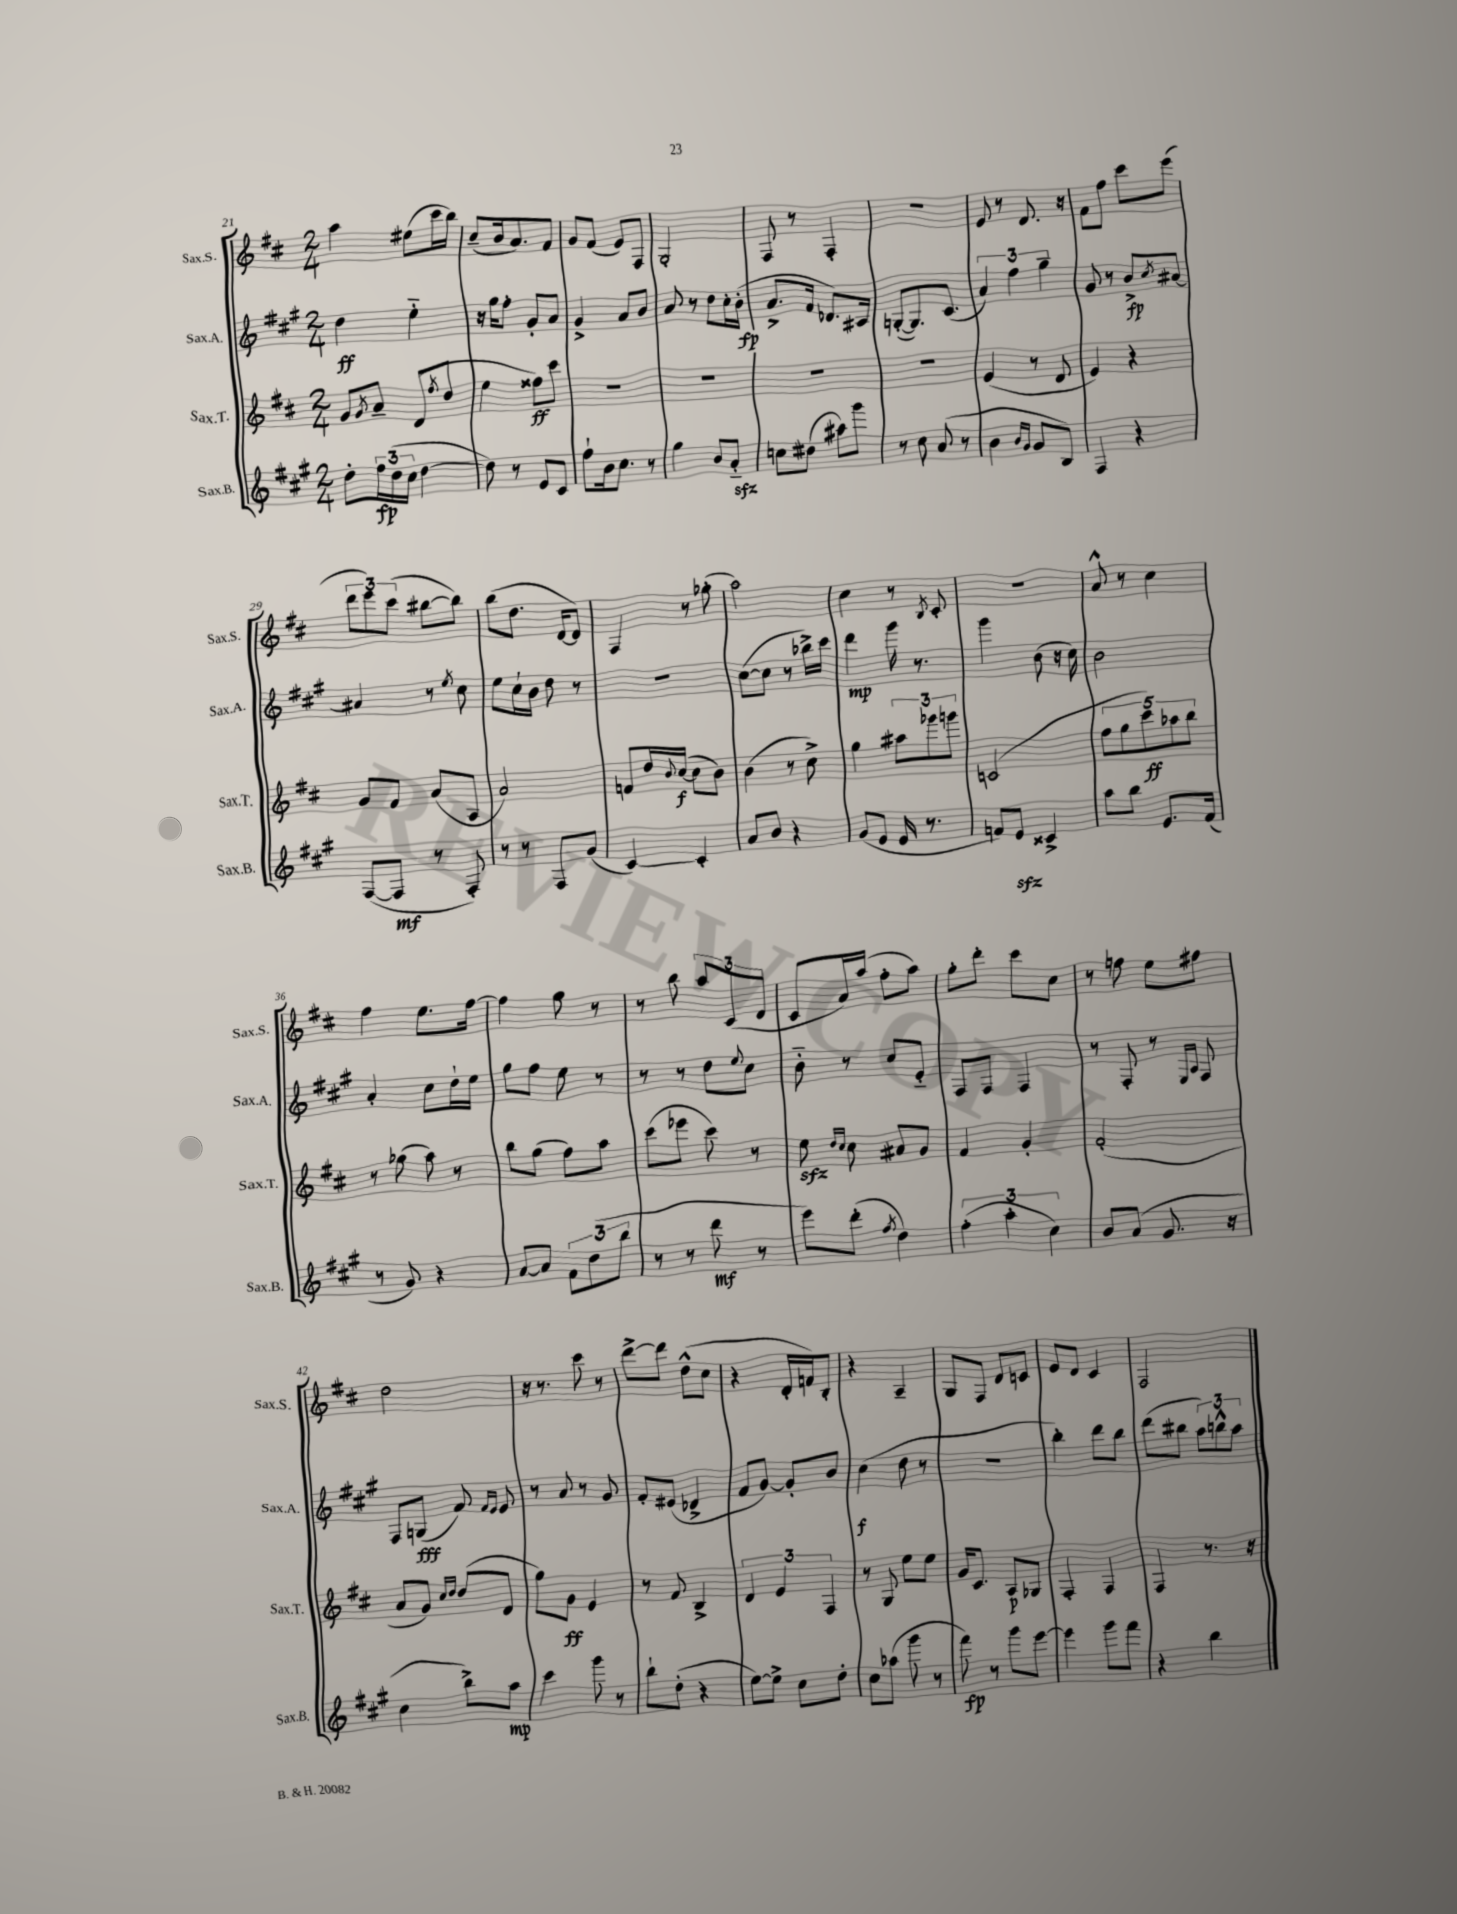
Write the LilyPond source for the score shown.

<<
\new StaffGroup <<
\new Staff = "s0" \with { instrumentName = "Sax.S." shortInstrumentName = "Sax.S." } {
    \clef treble \key d \major \numericTimeSignature \time 2/4
    a''4 eis''8( cis'''16 b''16) |
    cis''8--( b'16 a'8.) fis'8 |
    g'8 fis'8( e'8) fis8 |
    g2-. |
    fis8 r8 fis4-. |
    r2 |
    e'8 r8 d'8. r16 |
    fis'8 fis''8 cis'''8 e'''8( |
    \tuplet 3/2 { d'''8 e'''8) cis'''8( } bis''8~ bis''8) |
    b''8( d''8. d'16~ d'8) |
    fis4 r8 ges''8-.( |
    a''2) |
    cis''4 r8 \acciaccatura { b8 } cis'8-. |
    r2 |
    a'8-^ r8 cis''4 |
    fis''4 e''8. fis''16~ |
    fis''4 g''8 r8 |
    r8 b''8 \tuplet 3/2 { a''8 cis'8( d'8 } |
    cis'8 a'16) a''16( fis''8-. a''8) |
    g''8-. d'''8-. cis'''8 cis''8 |
    r8 f''8 e''8 fis''8 |
    d''2 |
    r16 r8. cis'''8 r8 |
    d'''8~-> d'''8 d''8-^( cis''8 |
    r4 d'16-. f'16) b8-. |
    r4 a4-- |
    g8 fis8 d'8 c'8 |
    e'8 d'8 cis'4 |
    fis2 \bar "|." |
}
\new Staff = "s1" \with { instrumentName = "Sax.A." shortInstrumentName = "Sax.A." } {
    \clef treble \key a \major \numericTimeSignature \time 2/4
    d''4\ff e''4-_ |
    r16 gis''16 fis''8-. gis'8-. a'8 |
    gis'4-> a'8 b'8 |
    a'8 r8 d''8 cis''16-. b'16-.\fp( |
    a'8.-> fis'16 des'8.) ais16 |
    g8~-.( g8.) cis'8.( |
    \tuplet 3/2 { a'4) fis''4 gis''4-- } |
    gis'8 r8 b'8->\fp \acciaccatura { cis''8 } ais'8~ |
    ais'4 r8 \acciaccatura { e''8 } cis''8 |
    e''8 cis''16-! b'16 d''8 r8 |
    R2 |
    cis''8~( cis''8 r8 bes''16->) cis'''16 |
    d'''4\mp gis'''16 r8. |
    gis'''4 b'8( r16 cis''16) |
    b'2 |
    a'4-. cis''8 d''16-! e''16 |
    gis''8 fis''8 e''8 r8 |
    r8 r8 d''8 \appoggiatura { e''8 } cis''8 |
    b'8-_ r8 cis''8 e'8-_ |
    fis8 fis8 fis4 |
    r8 fis8-. r8 \grace { e16 a16 } fis8 |
    fis8 g8\fff( fis'8) \grace { fis'16 e'16 } e'8 |
    r8 a'8 r8 gis'8 |
    fis'8-. eis'8( des'4-> |
    fis'8 gis'8~) gis'8-. b'8 |
    cis''4\f( d''8 r8 |
    r2 |
    b''4-.) d'''8 b''8 |
    d'''8( bis''8 \tuplet 3/2 { a''8) b''8-^ a''8 } \bar "|." |
}
\new Staff = "s2" \with { instrumentName = "Sax.T." shortInstrumentName = "Sax.T." } {
    \clef treble \key d \major \numericTimeSignature \time 2/4
    g'8 \acciaccatura { g'8 } a'8-- d'8( \acciaccatura { fis''8 } d''8 |
    e''4 fisis''8\ff) cis'''8 |
    R2 |
    R2 |
    R2 |
    r2 |
    e'4( r8 d'8 |
    e'4) r4 |
    g'8 fis'8 a'8( a8 |
    a'2) |
    f'8 d''16 \appoggiatura { b'8 } cis''16~\f( cis''8 b'8) |
    b'4( r8 cis''8->) |
    g''4 \tuplet 3/2 { ais''8 ges'''8 g'''8 } |
    c'2( |
    \tuplet 5/4 { fis''8 g''8 cis'''8\ff) aes''8 b''8 } |
    r8 ges''8( a''8) r8 |
    b''8 g''8( fis''8) a''8 |
    cis'''8( ees'''8 cis'''8) r8 |
    e''8\sfz \grace { d''16 cis''16 } cis''8 ais'8 g'8 |
    fis'4 g'4-. |
    fis'2-.( |
    a'8 g'8) \grace { cis''16 d''16 } d''8( d'8 |
    g''8) g'8\ff e'4 |
    r8 fis'8 b4-> |
    \tuplet 3/2 { d'4 e'4 fis4 } |
    r8 g8 e''8 e''8 |
    g'16 cis'8. a8\p ges8 |
    fis4-. fis4 |
    fis4 r8. r16 \bar "|." |
}
\new Staff = "s3" \with { instrumentName = "Sax.B." shortInstrumentName = "Sax.B." } {
    \clef treble \key a \major \numericTimeSignature \time 2/4
    d''8-. \tuplet 3/2 { fis''16\fp d''16( cis''16 } d''4~ |
    d''8) r8 e'8 cis'8 |
    fis''8-! b'16 cis''8. r8 |
    gis''4 b'8 a'8-_\sfz |
    c''8 dis''8( ais''8) gis'''8 |
    r8 cis''8 a'8( r8 |
    b'4 \grace { b'16 gis'16 } gis'8 b8) |
    fis4 r4 |
    fis8~( fis8\mf r8 fis8-.) |
    r8 r8 fis8 gis'8( |
    cis'4~) cis'4-. |
    a'8 b'8 r4 |
    gis'8( e'8 e'16 r8. |
    f'8) e'8\sfz cisis'4-> |
    a''8 b''8 e'8. fis'16( |
    r8 gis'8) r4 |
    a'8~ a'8 \tuplet 3/2 { fis'8 d''8( b''8 } |
    r8 r8 d'''8\mf r8 |
    e'''8) d'''8-.( \acciaccatura { fis''8 } d''4) |
    \tuplet 3/2 { fis''4-.( a''4-. cis''4) } |
    b'8 a'8( gis'8. r16 |
    cis''4 b''8->) a''8\mp |
    cis'''4 gis'''8 r8 |
    b''8-! d''8-.( r4 |
    e''8~) e''8-> cis''8 d''8-. |
    cis''8 aes''8( gis'''8 r8 |
    fis'''8\fp) r8 gis'''8 e'''8~ |
    e'''4 gis'''8 fis'''8 |
    r4 b''4 \bar "|." |
}
>>
>>
\layout { \context { \Score currentBarNumber = #21 } }
